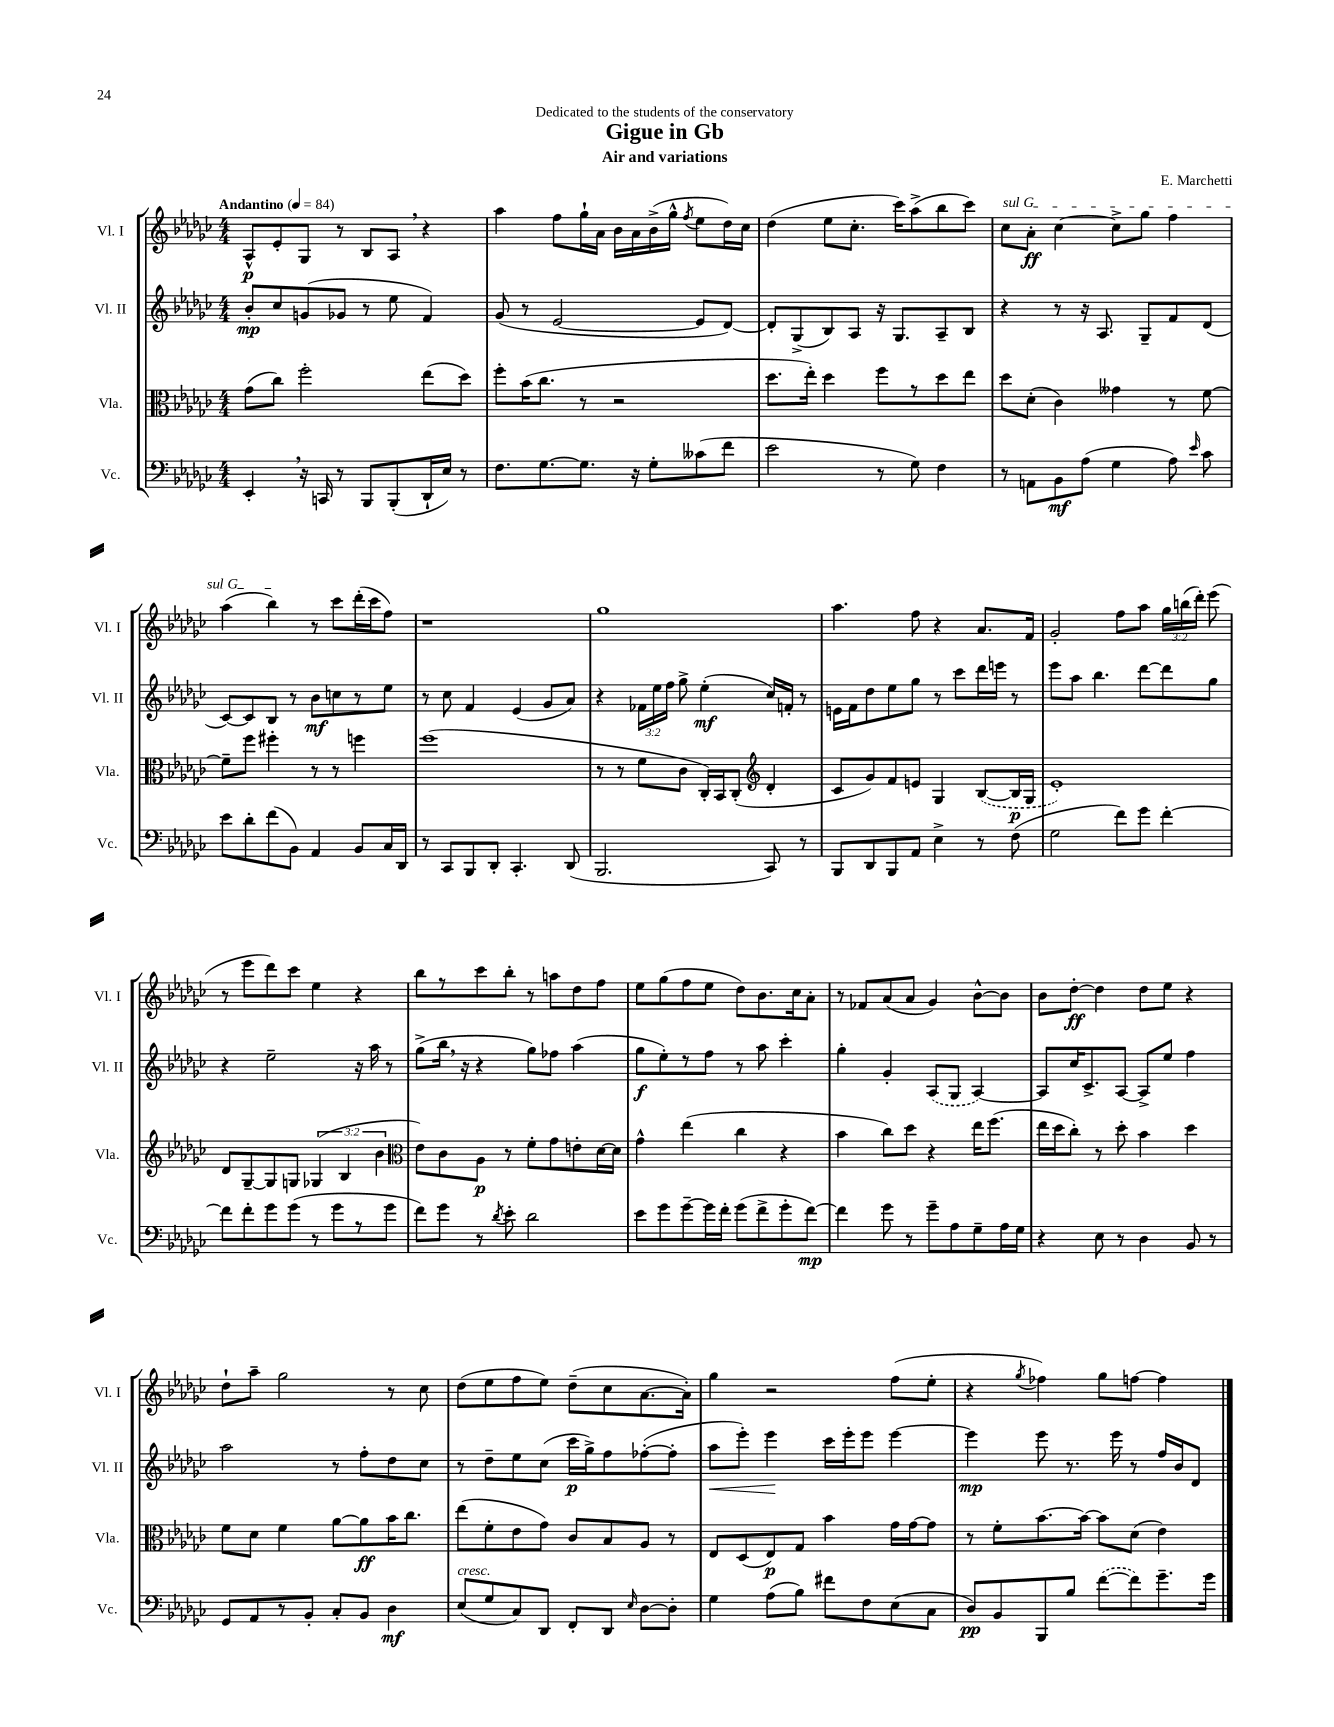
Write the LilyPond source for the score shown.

\header { title = "Gigue in Gb" composer = "E. Marchetti" subtitle = "Air and variations" dedication = "Dedicated to the students of the conservatory" }
<<
\new StaffGroup <<
\new Staff = "s0" \with { instrumentName = "Vl. I" shortInstrumentName = "Vl. I" } {
    \clef treble \key ges \major \numericTimeSignature \time 4/4 \override Staff.TupletNumber.text = #tuplet-number::calc-fraction-text \tempo "Andantino" 4 = 84
    \autoBeamOff aes8[-^\p ees'8-. ges8] r8 bes8[ aes8] \breathe r4 |
    aes''4 f''8[ ges''16-! aes'16] bes'16[ aes'16 bes'16->( ges''16]-^ \acciaccatura { f''8 } ees''8[ des''16) ces''16] |
    des''4( ees''8[ ces''8.]-. ces'''16[) aes''8->( bes''8 ces'''8]) |
    \once \override TextSpanner.bound-details.left.text = \markup { \italic "sul G" } ces''8[\startTextSpan aes'8]-.\ff ces''4~ ces''8[-> ges''8] f''4 |
    aes''4( bes''4\stopTextSpan) r8 ces'''8[ des'''16-.( ces'''16 f''8]) |
    r1 |
    ges''1 |
    aes''4. f''8 r4 aes'8.[ f'16] |
    ges'2-. f''8[ aes''8] \tuplet 3/2 { ges''16[ b''16( des'''16]-.) } ees'''8( |
    r8 ees'''8[ des'''8) ces'''8] ees''4 r4 |
    bes''8[ r8 ces'''8 bes''8]-. r8 a''8[ des''8 f''8] |
    ees''8[ ges''8( f''8 ees''8] des''8[) bes'8. ces''16 aes'8]-. |
    r8 fes'8[ aes'8( aes'8] ges'4) bes'8[~-^ bes'8] |
    bes'8[ des''8]~-.\ff des''4 des''8[ ees''8] r4 |
    des''8[-! aes''8]-- ges''2 r8 ces''8 |
    des''8[( ees''8 f''8 ees''8]) des''8[--( ces''8 aes'8.~ aes'16]-.) |
    ges''4 r2 f''8[( ees''8]-. |
    r4 \acciaccatura { ges''8 } fes''4) ges''8[ f''8]~ f''4 \bar "|." |
}
\new Staff = "s1" \with { instrumentName = "Vl. II" shortInstrumentName = "Vl. II" } {
    \clef treble \key ges \major \numericTimeSignature \time 4/4 \override Staff.TupletNumber.text = #tuplet-number::calc-fraction-text
    \autoBeamOff bes'8[-.\mp ces''8 g'8( ges'8] r8 ees''8 f'4) |
    ges'8( r8 ees'2~ ees'8[ des'8]~) |
    des'8[-. ges8->( bes8) aes8] r16 ges8.[ aes8-- bes8] |
    r4 r8 r16 aes8. ges8[-- f'8 des'8]( |
    ces'8[~) ces'8 bes8] r8 bes'8[\mf c''8 r8 ees''8] |
    r8 ces''8 f'4 ees'4( ges'8[ aes'8]) |
    r4 \tuplet 3/2 { fes'16[ ees''16 f''16] } ges''8-> ees''4-.\mf( ces''16[) f'16]-. r8 |
    e'16[ f'16 des''8 ees''8 ges''8] r8 ces'''8[ des'''16 e'''16] r8 |
    ees'''8[ aes''8] bes''4. des'''8[~ des'''8 ges''8] |
    r4 ees''2-- r16 aes''16 r8 |
    ges''8[->( bes''16] \breathe r16 r4 ges''8[) fes''8] aes''4( |
    ges''8[\f ees''8-.) r8 f''8] r8 aes''8 ces'''4-. |
    ges''4-. ges'4-. \once \slurDashed aes8[( ges8] aes4~) |
    aes8[ ces''16 ces'8.-> aes8]~ aes8[-> ees''8] f''4 |
    aes''2 r8 f''8[-. des''8 ces''8] |
    r8 des''8[-- ees''8 ces''8]( ces'''16[\p ges''16->) f''8 fes''8~-.( fes''8]-. |
    aes''8[\< ees'''8]-.) ees'''4\! ces'''16[ ees'''16-. ees'''8] ees'''4~ |
    ees'''4\mp ees'''8 r8. ees'''16 r8 f''16[ bes'16 des'8] \bar "|." |
}
\new Staff = "s2" \with { instrumentName = "Vla." shortInstrumentName = "Vla." } {
    \clef alto \key ges \major \numericTimeSignature \time 4/4 \override Staff.TupletNumber.text = #tuplet-number::calc-fraction-text
    \autoBeamOff ges'8[( ces''8]) f''2-. ees''8[( des''8]) |
    f''8[-. bes'16( ces''8.] r8 r2 |
    des''8.[ ees''16]-.) des''4 f''8[ r8 des''8 ees''8] |
    des''8[ des'8]-.( ces'4) geses'4 r8 f'8~ |
    f'8[-- f''8] fis''4-. r8 r8 f''4 |
    f''1( |
    r8 r8 f'8[ ces'8] ces16[-.) bes,16 ces8]-.( \clef treble des'4-. |
    ces'8[ ges'8) f'8 e'8] ges4 \once \slurDashed bes8[~( bes16\p ges16] |
    ees'1-.) |
    des'8[ ges8~-- ges8 g8] \tuplet 3/2 { ges4( bes4 bes'4 } |
    \clef alto ees'8[) ces'8 aes8]\p r8 f'8[-. ges'8 e'8-. des'16~ des'16] |
    ges'4-^ ees''4( ces''4 r4 |
    bes'4 ces''8[) des''8] r4 ees''16[ f''8.]( |
    ees''16[ des''16 ces''8]-.) r8 des''8-. bes'4 des''4 |
    f'8[ des'8] f'4 aes'8[~ aes'8\ff bes'16 ces''8.] |
    ees''8[( f'8-. ees'8 ges'8]) ces'8[ bes8 aes8] r8 |
    ees8[ des8( ees8\p) ges8] bes'4 ges'16[ ges'16~ ges'8] |
    r8 f'8[-. bes'8.~ bes'16]~ bes'8[ des'8]( ees'4) \bar "|." |
}
\new Staff = "s3" \with { instrumentName = "Vc." shortInstrumentName = "Vc." } {
    \clef bass \key ges \major \numericTimeSignature \time 4/4
    \autoBeamOff ees,4-. \breathe r16 c,16 r8 bes,,8[ bes,,8-.( des,16-! ees16]) r8 |
    f8.[ ges8.~ ges8.] r16 ges8[-. ceses'8( f'8] |
    ees'2 r8 ges8) f4 |
    r8 a,8[ bes,8\mf aes8]( ges4 aes8) \grace { ees'16 } ces'8 |
    ees'8[ des'8-. f'8( bes,8]) aes,4 bes,8[ ces16 des,16] |
    r8 ces,8[ bes,,8 des,8]-. ces,4.-. des,8( |
    bes,,2. ces,8) r8 |
    bes,,8[ des,8 bes,,8 aes,8] ees4-> r8 f8( |
    ges2 f'8[) ges'8] f'4~-. |
    f'8[ f'8-. ges'8 ges'8]( r8 ges'8[ r8 ges'8] |
    f'8[) ges'8] r8 \acciaccatura { des'8 } ees'8-. des'2 |
    ees'8[ ges'8 ges'8~-- ges'16 f'16]-. ges'8[( f'8-> ges'8-. f'8]~\mp) |
    f'4 ges'8 r8 ges'8[-- aes8 ges8-- aes16 ges16] |
    r4 ees8 r8 des4 bes,8 r8 |
    ges,8[ aes,8 r8 bes,8]-. ces8[-. bes,8] des4\mf |
    ees8[^\markup { \italic "cresc." }( ges8 ces8) des,8] f,8[-. des,8] \grace { ees16 } des8[~ des8]-. |
    ges4 aes8[( bes8]) fis'8[ f8 ees8( ces8] |
    des8[\pp) bes,8 bes,,8 bes8] \once \slurDashed f'8[~( f'8) ges'8.-- ges'16] \bar "|." |
}
>>
>>
\layout { \context { \Score \remove "Bar_number_engraver" } }
